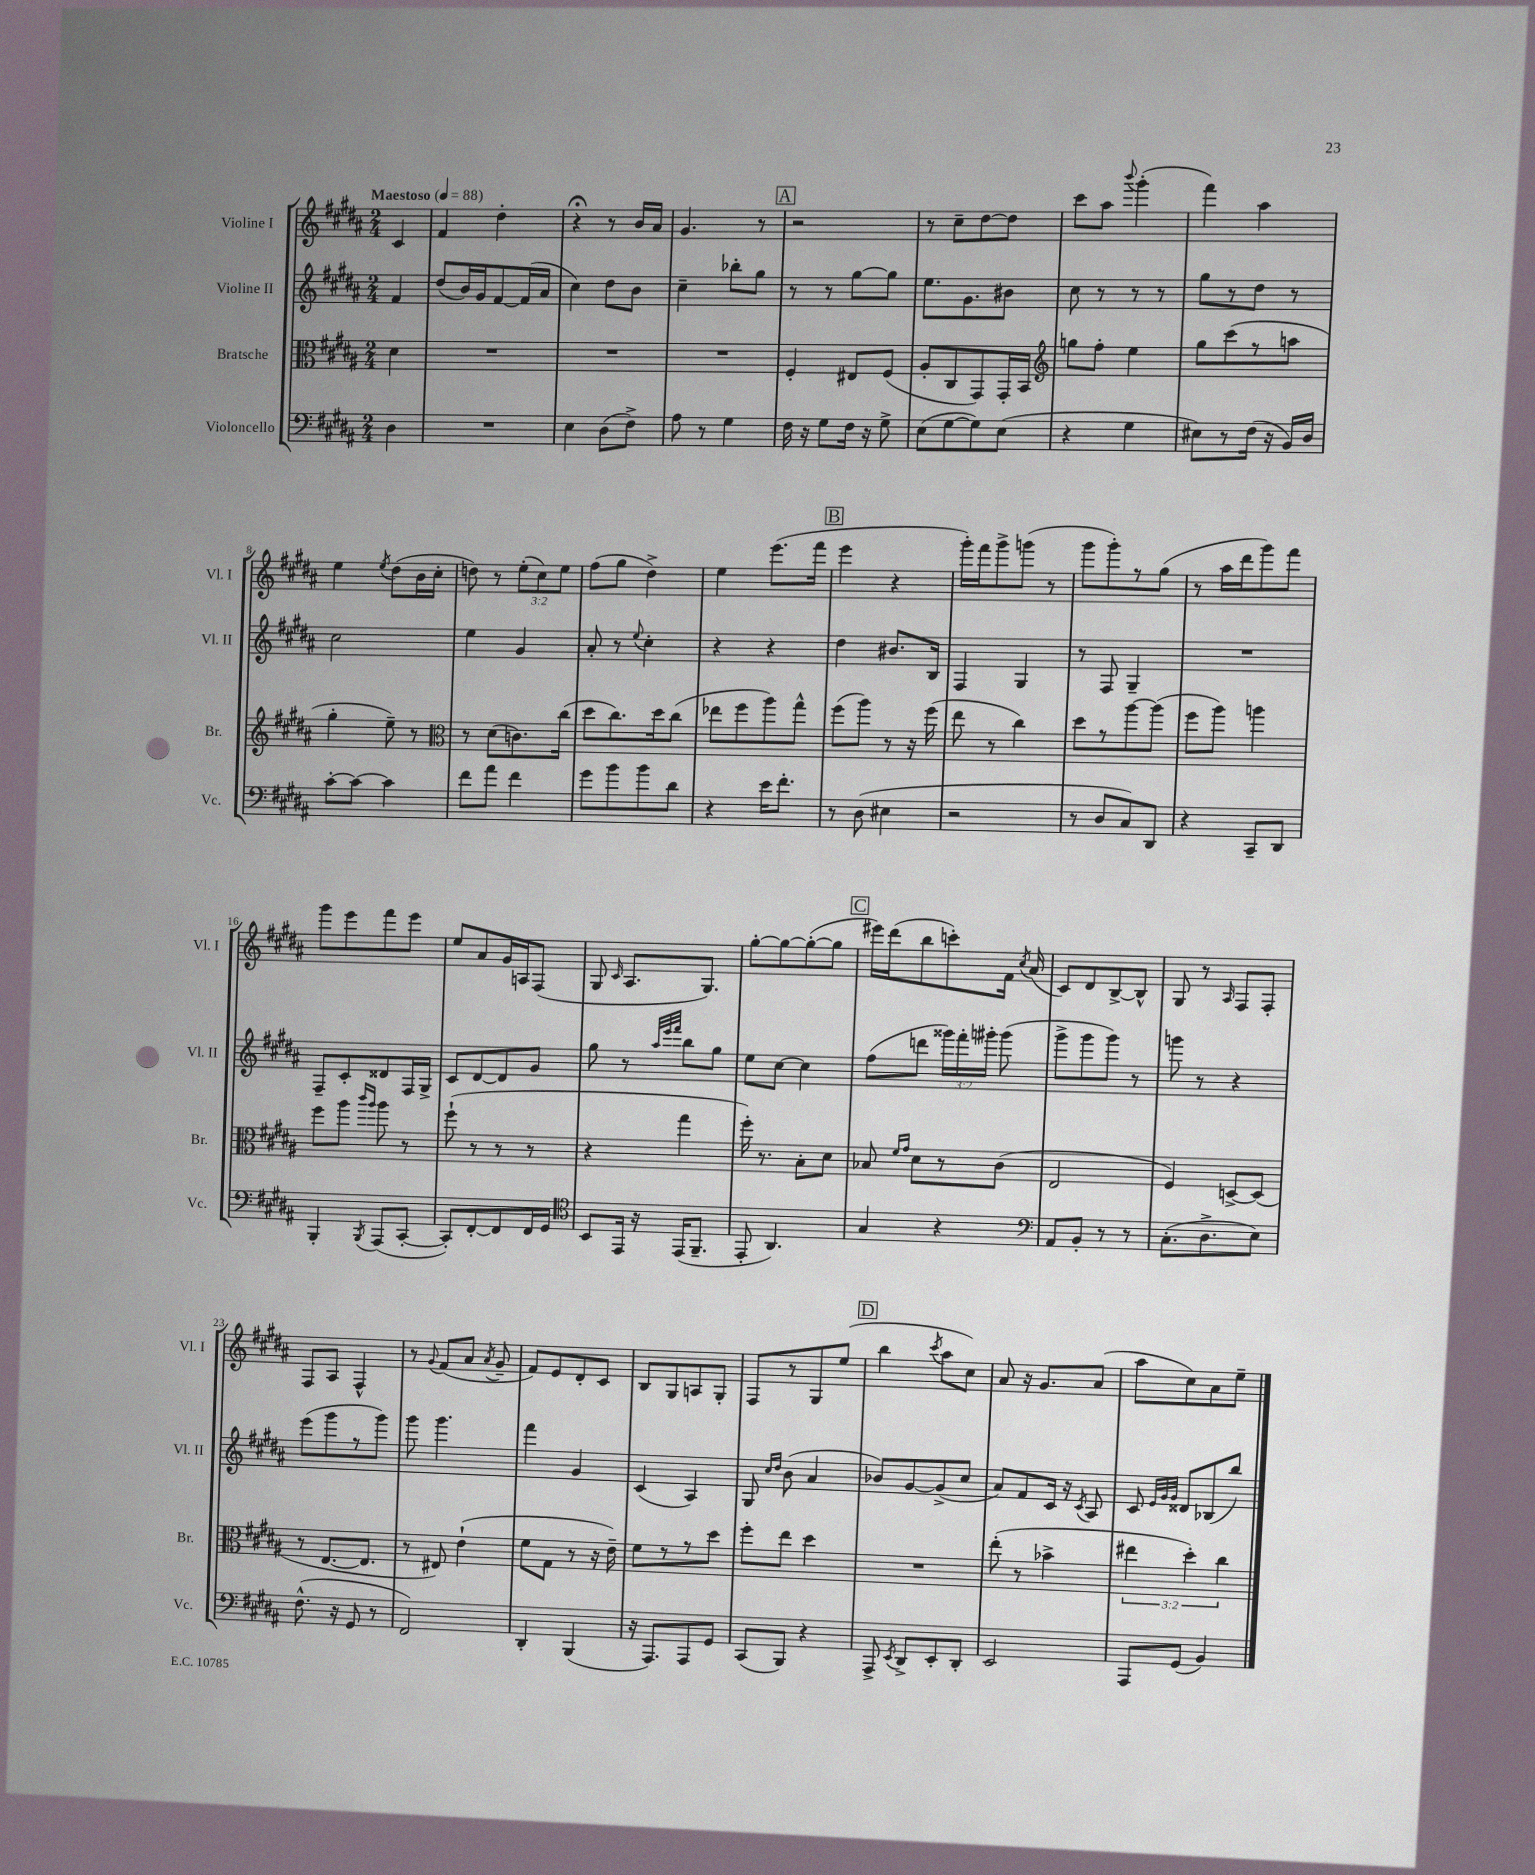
<<
\new StaffGroup <<
\new Staff = "s0" \with { instrumentName = "Violine I" shortInstrumentName = "Vl. I" } {
    \clef treble \key b \major \numericTimeSignature \time 2/4 \override Staff.TupletNumber.text = #tuplet-number::calc-fraction-text \partial 4 \tempo "Maestoso" 4 = 88
    \autoBeamOff cis'4 |
    fis'4 dis''4-. |
    r4\fermata r8 b'16[ ais'16] |
    gis'4. r8 |
    \mark \markup { \box "A" } r2 |
    r8 cis''8[-- dis''8~ dis''8] |
    cis'''8[ ais''8] \appoggiatura { b'''8 } gis'''4-.( |
    fis'''4) ais''4 |
    e''4 \acciaccatura { e''8 } dis''8[( b'16 cis''16]-. |
    d''8) r8 \tuplet 3/2 { e''8[-.( cis''8) e''8] } |
    fis''8[( gis''8] dis''4->) |
    e''4 e'''8.[( fis'''16] |
    \mark \markup { \box "B" } e'''4 r4 |
    gis'''16[-.) fis'''16 gis'''8-> g'''8]( r8 |
    gis'''8[ gis'''8-.) r8 gis''8]( |
    r8 ais''16[ dis'''16 gis'''8) fis'''8] |
    gis'''8[ e'''8 fis'''8 e'''8] |
    e''8[ ais'8 gis'16 a16 fis8]( |
    gis8 \grace { cis'16 } ais8.[ gis8.]) |
    gis''8[~-. gis''8~ gis''8~-.( gis''8] |
    \mark \markup { \box "C" } eis'''16[) dis'''16( b''8 c'''8-.) fis'16] \acciaccatura { cis''8 } ais'16( |
    cis'8[) dis'8 b8~-> b8]-^ |
    gis8 r8 \grace { ais16 } fis8[ fis8]-. |
    fis8[ ais8] fis4-^ |
    r8 \appoggiatura { gis'8 } fis'8[( ais'8] \acciaccatura { ais'8 } gis'8-- |
    fis'8[) e'8 dis'8-. cis'8] |
    b8[ gis8 a8 gis8]-. |
    fis8[ r8 gis8 e''8]( |
    \mark \markup { \box "D" } b''4 \acciaccatura { cis'''8 } ais''8[ cis''8]) |
    ais'8 r16 gis'8.[ ais'8]( |
    ais''8[ cis''8) ais'8 e''8]-- \bar "|." |
}
\new Staff = "s1" \with { instrumentName = "Violine II" shortInstrumentName = "Vl. II" } {
    \clef treble \key b \major \numericTimeSignature \time 2/4 \override Staff.TupletNumber.text = #tuplet-number::calc-fraction-text \partial 4
    \autoBeamOff fis'4 |
    dis''8[( b'16) gis'16 fis'8~ fis'16( ais'16] |
    cis''4) dis''8[ b'8] |
    cis''4-- bes''8[-. gis''8] |
    \mark \markup { \box "A" } r8 r8 gis''8[~ gis''8] |
    e''8.[ gis'8. bis'8] |
    cis''8 r8 r8 r8 |
    gis''8[ r8 dis''8] r8 |
    cis''2 |
    e''4 gis'4 |
    ais'8-. r8 \appoggiatura { e''8 } cis''4-. |
    r4 r4 |
    \mark \markup { \box "B" } dis''4 bis'8.[ b16] |
    fis4 gis4 |
    r8 fis8 gis4-- |
    R2 |
    fis8[-- cis'8-. disis'8 fis16 gis16]-> |
    cis'8[ dis'8~ dis'8 gis'8] |
    gis''8 r8 \grace { ais''32[ e'''32 fis'''32] } b''8[ gis''8] |
    e''8[ cis''8]~ cis''4 |
    \mark \markup { \box "C" } fis''8[( d'''8] \tuplet 3/2 { gisis'''16[) fis'''16-. gis'''16]-. } gis'''8( |
    gis'''8[-> gis'''8 gis'''8]) r8 |
    g'''8 r8 r4 |
    e'''8[( gis'''8 r8 gis'''8]) |
    gis'''8 gis'''4. |
    fis'''4 gis'4 |
    cis'4( ais4) |
    gis8 \grace { cis''16[ dis''16] } b'8( ais'4 |
    \mark \markup { \box "D" } bes'8[) gis'8~ gis'8->( cis''8] |
    ais'8[) fis'8 cis'16] r16 \acciaccatura { cis'8 } ais8 |
    cis'8 \grace { e'32[ gis'32 gis'32] } disis'8[ bes8( b''8]) \bar "|." |
}
\new Staff = "s2" \with { instrumentName = "Bratsche" shortInstrumentName = "Br." } {
    \clef alto \key b \major \numericTimeSignature \time 2/4 \override Staff.TupletNumber.text = #tuplet-number::calc-fraction-text \partial 4
    \autoBeamOff dis'4 |
    R2 |
    R2 |
    R2 |
    \mark \markup { \box "A" } fis4-. eis8[ fis8]( |
    ais8[-. cis8 gis,8) gis,16-. b,16] |
    \clef treble g''8[ fis''8]-. e''4 |
    gis''8[ cis'''8( r8 a''8] |
    gis''4-. e''8--) r8 |
    \clef alto r8 dis'8[( c'8.) cis''16]( |
    dis''8[ cis''8.) dis''16 cis''8]( |
    ees''8[ fis''8 ais''8) gis''8]-^ |
    \mark \markup { \box "B" } fis''8[( ais''8]) r8 r16 fis''16( |
    e''8 r8 cis''4) |
    dis''8[ r8 ais''8~ ais''8]( |
    fis''8[ ais''8]) a''4 |
    fis''8[ ais''8] \grace { cis'''16[ ais''16] } ais''8 r8 |
    fis''8-!( r8 r8 r8 |
    r4 gis''4 |
    fis''16-.) r8. b8[-. dis'8] |
    \mark \markup { \box "C" } bes8 \grace { fis'16[ gis'16] } dis'8[ r8 cis'8]( |
    e2 |
    fis4) d8[~-> d8]( |
    r8 e8.[~ e8.] |
    r8 eis8) e'4-!( |
    fis'8[ gis8] r8 r16 e'16--) |
    fis'8[ r8 r8 dis''8] |
    fis''8[-. e''8] dis''4 |
    \mark \markup { \box "D" } R2 |
    e''8-.( r8 bes'4-> |
    \tuplet 3/2 { eis''4 dis''4-.) cis''4 } \bar "|." |
}
\new Staff = "s3" \with { instrumentName = "Violoncello" shortInstrumentName = "Vc." } {
    \clef bass \key b \major \numericTimeSignature \time 2/4 \partial 4
    \autoBeamOff dis4 |
    R2 |
    e4 dis8[( fis8]->) |
    ais8 r8 gis4 |
    \mark \markup { \box "A" } fis16 r16 gis8[ fis16] r16 gis8-> |
    e8[( gis8~ gis8) e8]( |
    r4 gis4 |
    eis8[) r8 fis16]( r16 b,16[) dis16] |
    cis'8[~-. cis'8]~ cis'4 |
    fis'8[ ais'8] fis'4 |
    gis'8[ b'8 b'8 dis'8] |
    r4 e'16[ fis'8.]-. |
    \mark \markup { \box "B" } r8 dis8( eis4 |
    r2 |
    r8 dis8[ cis8) dis,8] |
    r4 cis,8[-- dis,8] |
    b,,4-. \acciaccatura { b,,8 } ais,,8[( cis,8]~-. |
    cis,8[-.) fis,8~-. fis,8 fis,16 gis,16] |
    \clef tenor b,8[ e,16] r16 e,16[( fis,8.]-- |
    e,8-. ais,4.) |
    \mark \markup { \box "C" } gis4 r4 |
    \clef bass ais,8[ b,8]-. r8 r8 |
    cis8.[-.( dis8.-> e8]) |
    fis8.-^( r16 gis,8 r8 |
    fis,2) |
    dis,4-. b,,4( |
    r16 ais,,8.[) ais,,8 gis,8] |
    cis,8[( b,,8]) r4 |
    \mark \markup { \box "D" } ais,,8-> \acciaccatura { e,8 } dis,8[-> e,8-. dis,8]-. |
    e,2 |
    ais,,8[ gis,8]( b,4) \bar "|." |
}
>>
>>
